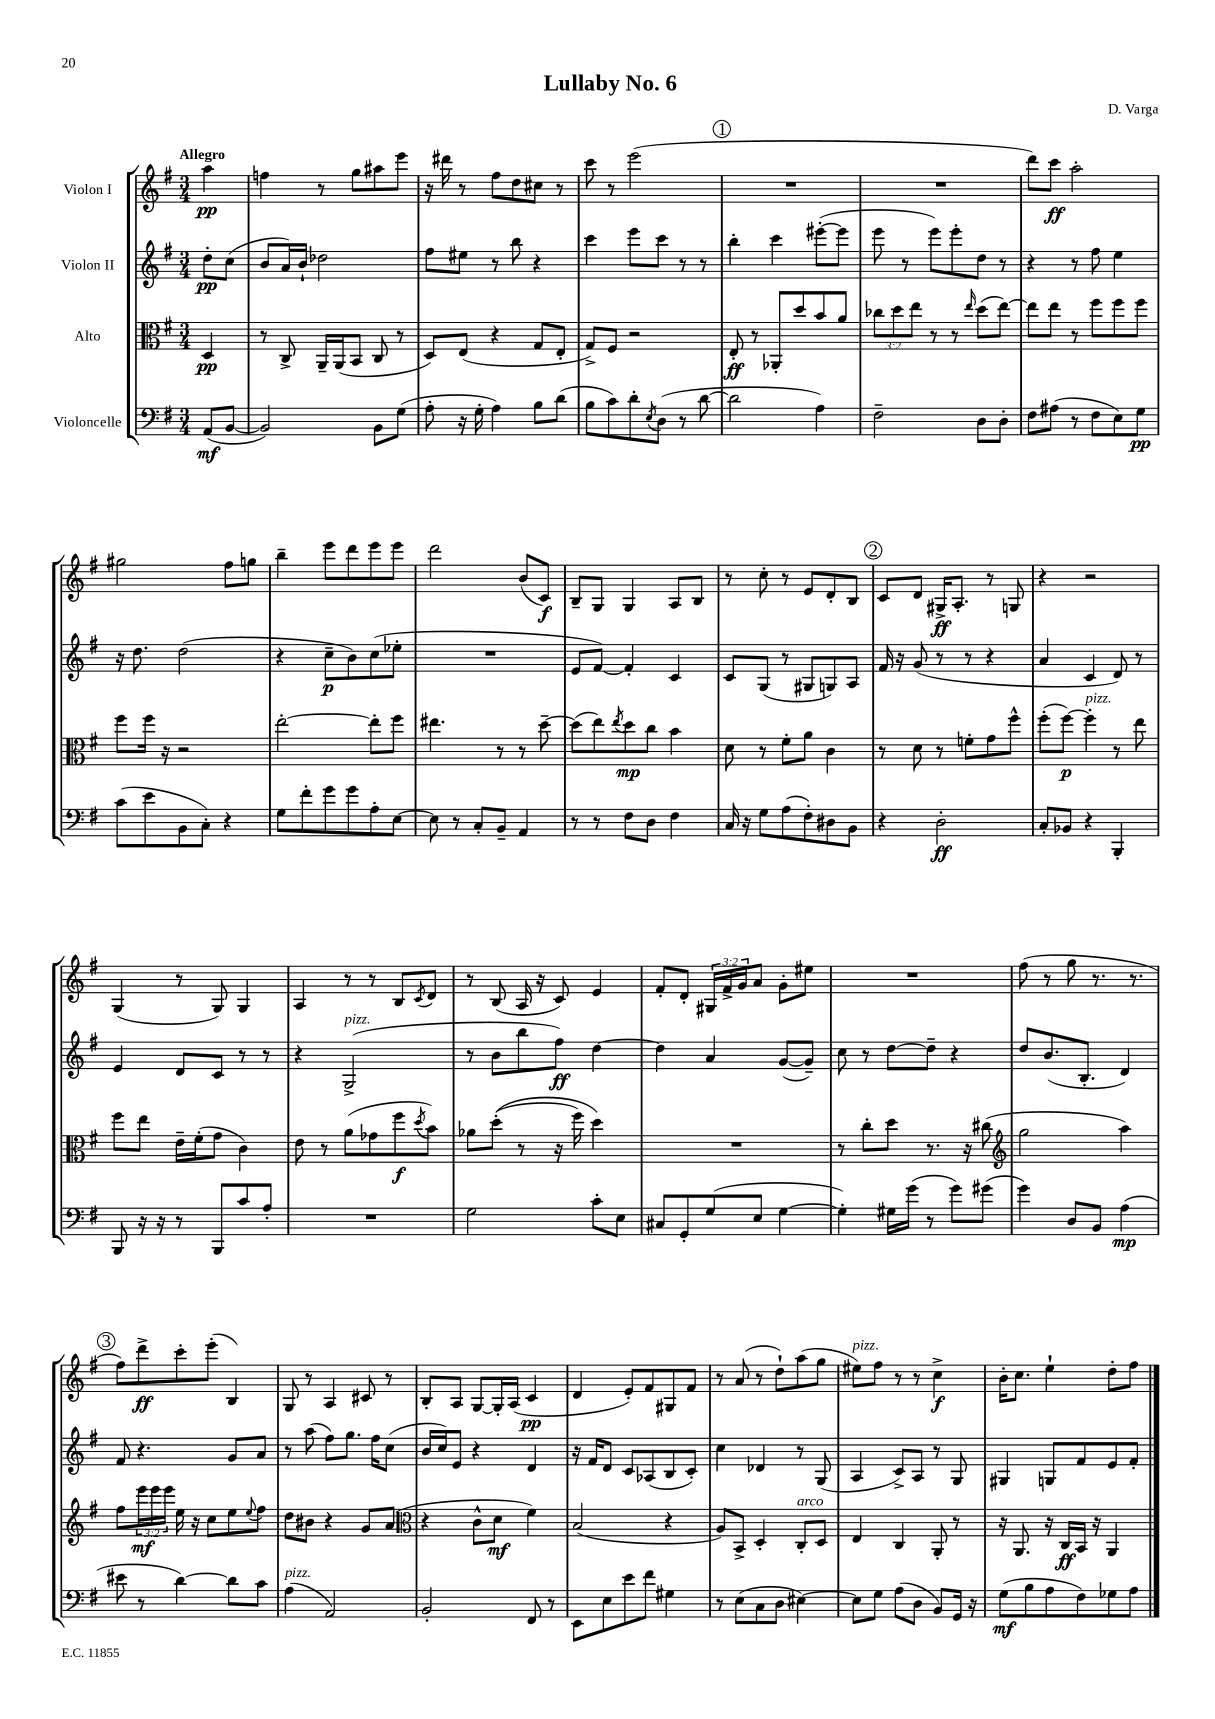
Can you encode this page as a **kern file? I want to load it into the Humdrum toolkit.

**kern	**kern	**kern	**kern
*staff4	*staff3	*staff2	*staff1
*clefF4	*clefC3	*clefG2	*clefG2
*k[f#]	*k[f#]	*k[f#]	*k[f#]
*M3/4	*M3/4	*M3/4	*M3/4
(8AA/L	4D/	8dd'\L	4aa\
[8BB/J	.	(8cc\J	.
=	=	=	=
2BB/])	8r	8b/L	4ff\
.	8C^/	16a/L)	.
.	.	16b`/JJ	.
.	16AA~/LL	2dd-\	8r
.	(16AA/J	.	.
.	8BB/J	.	8gg\L
8BB\L	8C/	.	8aa#\
(8G\J	8r	.	8eee\J
=	=	=	=
8A'\	8D/L)	8ff#\L	16r
.	.	.	16ddd#\
16r	(8E/J	8ee#\J	8r
16G'\	.	.	.
4A\)	4r	8r	8ff#\L
.	.	8bb\	8dd\
8B\L	8G/L	4r	8cc#\J
(8d\J	8E'/J	.	8r
=	=	=	=
8B\L	8G^/L)	4ccc\	8ccc\
8c\)	8F#/J	.	8r
8d'\	2r	8eee\L	(2eee\
8qE/	.	.	.
(8D\J	.	8ccc\J	.
8r	.	8r	.
[8d\	.	8r	.
=	=	=	=
2d\]	8E'/	4bb'\	2.r
.	8r	.	.
.	8AA-'/L	4ccc\	.
.	8dd/	.	.
4A\)	8b/	([8eee#'\L	.
.	8a/J	8eee#\]J	.
=	=	=	=
2F#~\	12cc-\L	8eee\	2.r
.	12dd\	.	.
.	.	8r	.
.	12ee\J	.	.
.	8r	8eee\L)	.
.	8r	8eee'\	.
.	16qqee/	.	.
8D\L	(8dd\L	8dd\J	.
8D'\J	[8ee\J)	8r	.
=	=	=	=
8F#\L	8ee\]L	4r	8ddd\L)
(8A#\J	8ee\J	.	8ccc\J
8r	8r	8r	2aa'\
8F#\L	8ff#\L	8ff#\	.
8E\)	8ff#\	4ee\	.
8G\J	8ff#\J	.	.
=	=	=	=
(8c\L	8ff#\L	16r	2gg#\
.	.	8.dd\	.
8e\	16ff#\Jk	.	.
.	16r	.	.
8BB\	2r	(2dd\	.
8C'\J)	.	.	.
4r	.	.	8ff#\L
.	.	.	8gg\J
=	=	=	=
8G\L	[2ee'\	4r	4bb~\
8f#'\	.	.	.
8g\	.	8cc~\L	8eee\L
8g\	.	8b\)	8ddd\
8A'\	8ee'\]L	(8cc\	8eee\
[8E\J	8ff#\J	8ee-'\J	8eee\J
=	=	=	=
8E\]	4.ee#\	2.r	2ddd\
8r	.	.	.
8C'/L	.	.	.
8BB~/J	8r	.	.
4AA/	8r	.	(8b/L
.	[8dd~\	.	8c/J)
=	=	=	=
8r	(8dd\]L	8e/L	8B~/L
8r	8ee\)	[8f#/J)	8G/J
.	8qee/	.	.
8F#\L	8dd\	4f#'/]	4G/
8D\J	8cc\J	.	.
4F#\	4b\	4c/	8A/L
.	.	.	8B/J
=	=	=	=
16C/	8d\	8c/L	8r
16r	.	.	.
8G\L	8r	(8G/J	8cc'\
(8A\	8f#'\L	8r	8r
8F#'\)	8a\J	8G#/L	8e/L
8D#\	4c\	8G/)	8d'/
8BB\J	.	8A/J	8B/J
=	=	=	=
4r	8r	16f#/	8c/L
.	.	16r	.
.	8d\	(8g/	8d/J
2D'\	8r	8r	16G#^/LK
.	.	.	8.A'/J
.	8f'\L	8r	.
.	8g\	4r	8r
.	8ff#^^\J	.	8G/
=	=	=	=
8C'/L	(8ff#'\L	4a/	4r
8BB-/J	[8ff#\J)	.	.
4r	4ff#'\]	4c/	2r
4BBB'/	8r	8d/)	.
.	8ee\	8r	.
=	=	=	=
8BBB/	8ff#\L	4e/	(4G/
16r	8ee\J	.	.
16r	.	.	.
8r	16e~\LL	8d/L	8r
.	(16f#'\J	.	.
8BBB/L	8g\J	8c/J	8G/)
8c/	4c\)	8r	4G/
8A'/J	.	8r	.
=	=	=	=
2.r	8e\	4r	4A/
.	8r	.	.
.	(8a\L	(2G^/	8r
.	8g-\	.	8r
.	8ff#\	.	8B/L
.	8qdd/	.	8qc/
.	8b\J)	.	8d/J
=	=	=	=
2G\	8a-\L	8r	8r
.	&((8dd'\J	8b\L	(8B/
.	8r	8bb\	16A/
.	.	.	16r
.	16r	8ff#\J)	8c/)
.	16ff#\)	.	.
8c'\L	4dd\&)	[4dd\	4e/
8E\J	.	.	.
=	=	=	=
8C#/L	2.r	4dd\]	8f#'/L
8GG'/	.	.	8d'/J
(8G/	.	4a/	24G#/LL
.	.	.	24f#^/
.	.	.	24g/J
8E/J	.	.	8a/J
[4G\	.	([8g/L	8g'\L
.	.	8g~/]J)	8ee#\J
=	=	=	=
4G'\])	8r	8cc\	2.r
.	8cc'\L	8r	.
16G#\LL	8dd\J	[8dd\L	.
(16g\JJ	.	.	.
8r	8.r	8dd~\]J	.
8g\L)	.	4r	.
.	16r	.	.
(8g#\J	(8cc#\	.	.
=	=	=	=
*	*clefG2	*	*
4g\)	2gg\	8dd/L	(8ff#\
.	.	(8.b/	8r
8D/L	.	.	8gg\
.	.	8.B'/J	.
8BB/J	.	.	8.r
(4A\	4aa\)	4d/)	.
.	.	.	8.r
=	=	=	=
8e#\	8ff#\L	8f#/	8ff#\L)
8r	24eee\L	4.r	8ddd^\
.	24eee\	.	.
.	24eee\JJ	.	.
[4d\)	16ee\	.	8ccc'\
.	16r	.	.
.	8cc\L	.	(8eee'\J
8d\]L	8ee\	8g/L	4B/)
.	8qqee/	.	.
8c\J	8ff#\J	8a/J	.
=	=	=	=
(4A\	8dd\L	8r	8G/
.	8b#\J	(8aa\	8r
2AA/)	4r	8ff#\L)	4A/
.	.	8.gg\J	.
.	8g/L	.	8c#/
.	.	16ff#\LK	.
.	(8a/J	(8cc\J	8r
=	=	=	=
*	*clefC3	*	*
2BB'/	4r	16b/LL	8B'/L
.	.	16cc/J)	.
.	.	8e/J	8A/J
.	8c^^\L	4r	[8G/L
.	8d\J	.	16G'/]L
.	.	.	(16A/JJ
8FF#/	4f#\)	4d/	4c/
8r	.	.	.
=	=	=	=
8EE\L	(2B/	16r	4d/
.	.	16f#/LK	.
8E\	.	8d/J	.
8e\	.	8c/L	8e'/L)
8f#\J	.	(8A-/	8f#/
4G#\	4r	8B/	8G#/
.	.	8c'/J)	8f#/J
=	=	=	=
8r	8A/L)	4cc\	8r
(8E\L	8BB^/J	.	(8a/
8C\	4D'/	4d-/	8r
8D\J	.	.	8dd`\L)
[4E#\)	8C'/L	8r	(8aa\
.	8D/J	(8G/	8gg\J
=	=	=	=
8E#\]L	4E/	4A/	8ee#\L)
8G\J	.	.	8ff#\J
(8A\L	4C/	8c^/L)	8r
8D\J	.	8A/J	8r
8BB/L)	8AA'/	8r	4cc^\
16GG/Jk	8r	8G/	.
16r	.	.	.
=	=	=	=
(8G\L	16r	4G#/	16b'\LK
.	8.AA/	.	8.cc\J
8B\	.	.	.
8A\	16r	8G/L	4ee`\
.	16C/LL	.	.
8F#\)	16BB/JJ	8f#/	.
.	16r	.	.
8G-\	4AA/	8e/	8dd'\L
8A\J	.	8f#'/J	8ff#\J
==	==	==	==
*-	*-	*-	*-
